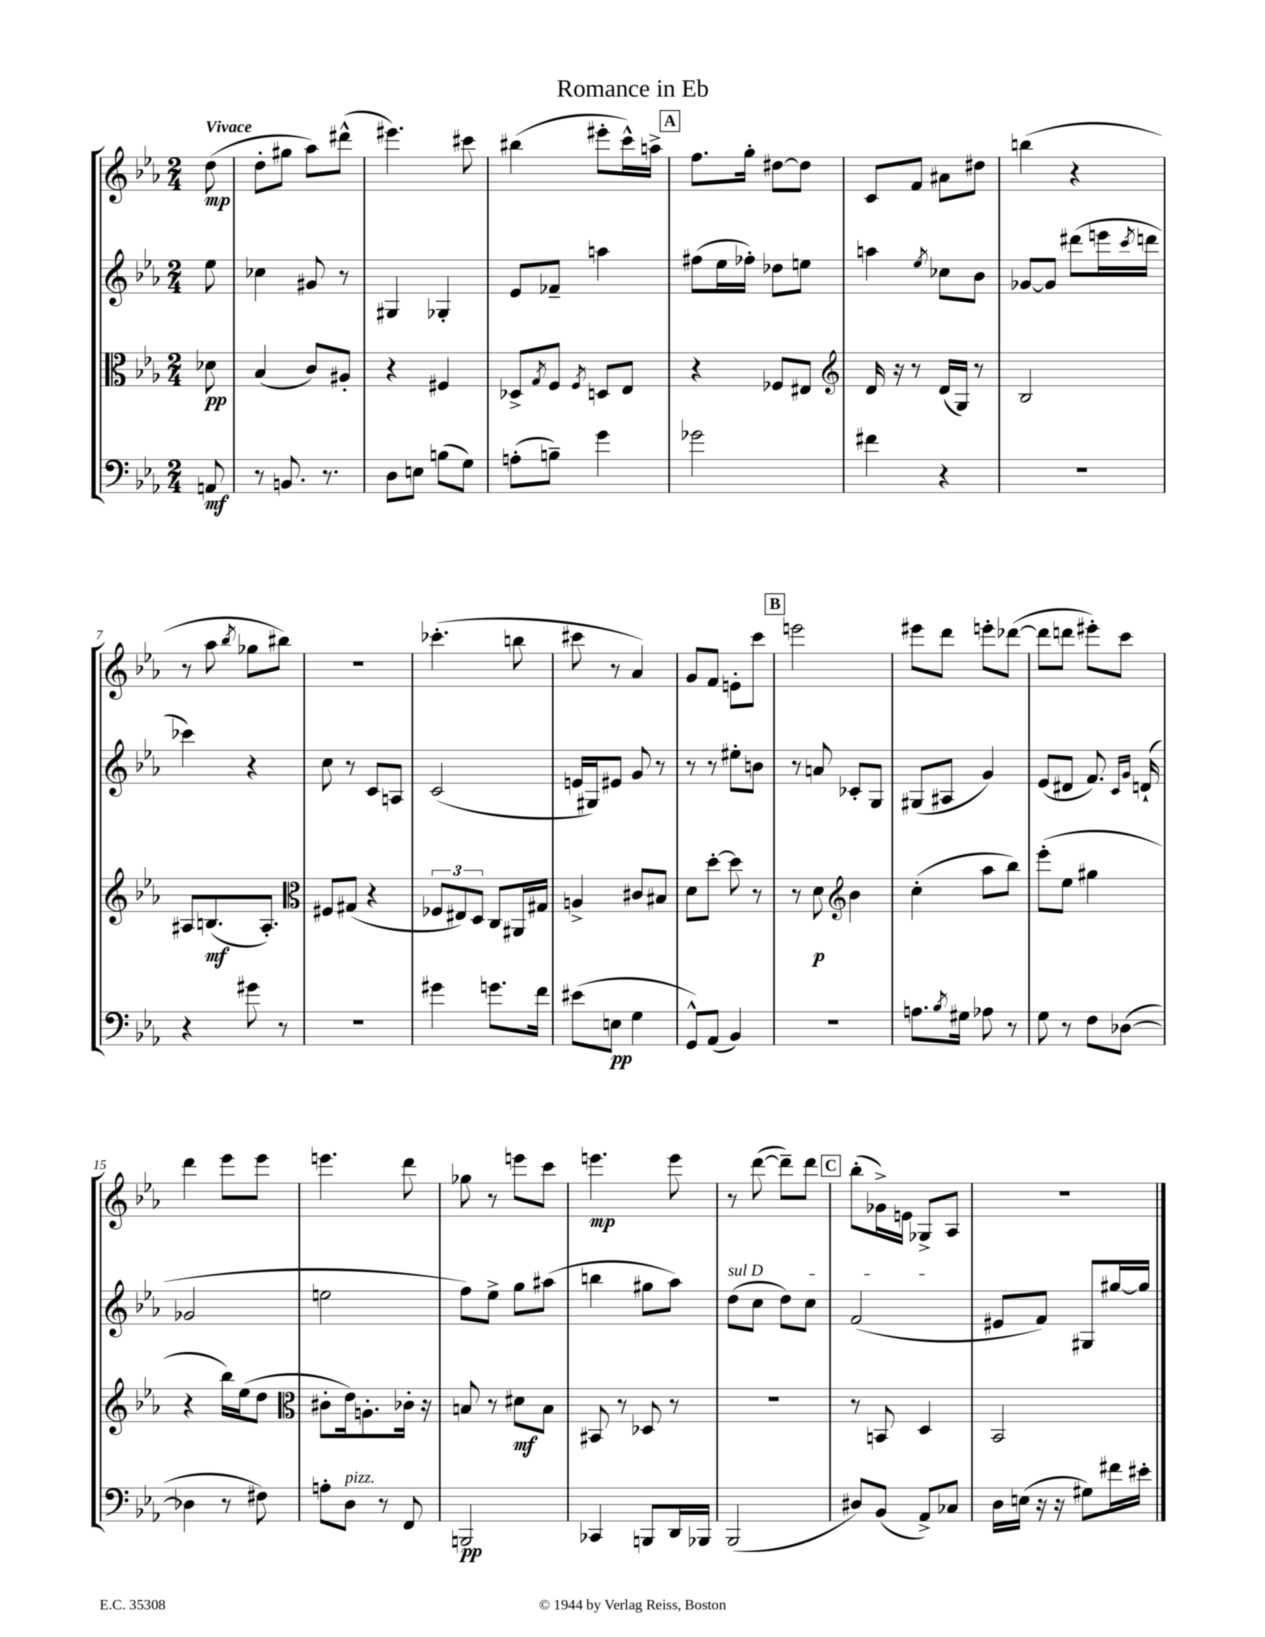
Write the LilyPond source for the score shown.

\header { title = "Romance in Eb" }
<<
\new StaffGroup <<
\new Staff = "s0" {
    \clef treble \key ees \major \numericTimeSignature \time 2/4 \partial 8 \tempo "Vivace"
    d''8\mp( |
    d''8-. gis''8 aes''8) dis'''8-^( |
    eis'''4.) cis'''8 |
    bis''4( eis'''8-. c'''16-^) a''16-> |
    \mark \markup { \box "A" } f''8. g''16-. dis''8~ dis''8 |
    c'8 f'8 ais'8 dis''8 |
    b''4( r4 |
    r8 aes''8 \acciaccatura { bes''8 } ges''8 bis''8) |
    R2 |
    ces'''4.-.( b''8 |
    cis'''8 r8 aes'4) |
    g'8 f'8 e'8-. c'''8 |
    \mark \markup { \box "B" } e'''2 |
    eis'''8 d'''8 e'''8-. des'''8~( |
    des'''8 d'''8 eis'''8-.) c'''8 |
    d'''4 ees'''8 ees'''8 |
    e'''4. d'''8 |
    ges''8 r8 e'''8 c'''8 |
    e'''4.\mp e'''8 |
    r8 d'''8~( d'''8--) d'''8 |
    \mark \markup { \box "C" } bes''8-.( ges'16->) e'16 ges8-> aes8 |
    R2 \bar "|." |
}
\new Staff = "s1" {
    \clef treble \key ees \major \numericTimeSignature \time 2/4 \partial 8
    ees''8 |
    ces''4 gis'8 r8 |
    gis4 ges4-. |
    ees'8 fes'8-- a''4 |
    \mark \markup { \box "A" } fis''8( ees''16 fes''16-.) des''8 e''8 |
    a''4 \acciaccatura { ees''8 } ces''8 bes'8 |
    ges'8~ ges'8 dis'''8( e'''16 \acciaccatura { c'''8 } d'''16 |
    ces'''4) r4 |
    c''8 r8 c'8 a8 |
    c'2( |
    e'16 gis16) eis'8 g'8 r8 |
    r8 r8 eis''8-. b'8 |
    \mark \markup { \box "B" } r8 a'8 ces'8-. g8 |
    gis8( ais8 g'4) |
    ees'8( dis'8 f'8.) \grace { c'16 g'16 } d'16-!( |
    ges'2 |
    e''2 |
    f''8) ees''8-> g''8 ais''8( |
    b''4 gis''8 aes''8) |
    \once \override TextSpanner.bound-details.left.text = \markup { \italic "sul D" } d''8\startTextSpan( c''8 d''8) c''8 |
    \mark \markup { \box "C" } f'2\stopTextSpan( |
    eis'8 f'8) gis8 gis''16~ gis''16 \bar "|." |
}
\new Staff = "s2" {
    \clef alto \key ees \major \numericTimeSignature \time 2/4 \partial 8
    des'8\pp |
    bes4( c'8) ais8-. |
    r4 fis4 |
    des8-> \acciaccatura { g8 } f8 \acciaccatura { f8 } d8 ees8 |
    \mark \markup { \box "A" } r4 fes8 eis8 |
    \clef treble d'16 r16 r8 d'16( g16) r8 |
    bes2 |
    ais8 b8.\mf( ais8.-.) |
    \clef alto fis8 gis8( r4 |
    \tuplet 3/2 { fes8 eis8) d8 } c8 ais,16 gis16 |
    a4-> cis'8 bis8 |
    d'8 d''8~-. d''8 r8 |
    \mark \markup { \box "B" } r8 d'8\p \clef treble bes'4 |
    c''4-.( aes''8 bes''8) |
    ees'''8-.( ees''8 gis''4 |
    r4 bes''16) ees''16( d''8 |
    \clef alto cis'8-. ees'16) a8.-. ces'16-. r16 |
    b8 r8 dis'8\mf b8 |
    bis,8 r8 des8 r8 |
    R2 |
    \mark \markup { \box "C" } r8 b,8 d4 |
    bes,2 \bar "|." |
}
\new Staff = "s3" {
    \clef bass \key ees \major \numericTimeSignature \time 2/4 \partial 8
    a,8\mf |
    r8 b,8. r8. |
    d8 e8 b8( g8) |
    a8-.( b8--) g'4 |
    \mark \markup { \box "A" } ges'2 |
    fis'4 r4 |
    r2 |
    r4 gis'8 r8 |
    r2 |
    gis'4 g'8. f'16 |
    eis'8( e8\pp g4 |
    g,8-^) aes,8( bes,4) |
    \mark \markup { \box "B" } R2 |
    a8. \acciaccatura { bes8 } gis16 aes8 r8 |
    g8 r8 f8 des8~( |
    des4 r8 fis8) |
    a8-. d8^\markup { \italic "pizz." } r8 f,8 |
    b,,2\pp |
    ces,4 b,,8 d,16 bes,,16 |
    bes,,2( |
    \mark \markup { \box "C" } dis8) bes,8( aes,8->) ces8 |
    d16 e16( r16 r16 gis8) fis'16 eis'16-. \bar "|." |
}
>>
>>
